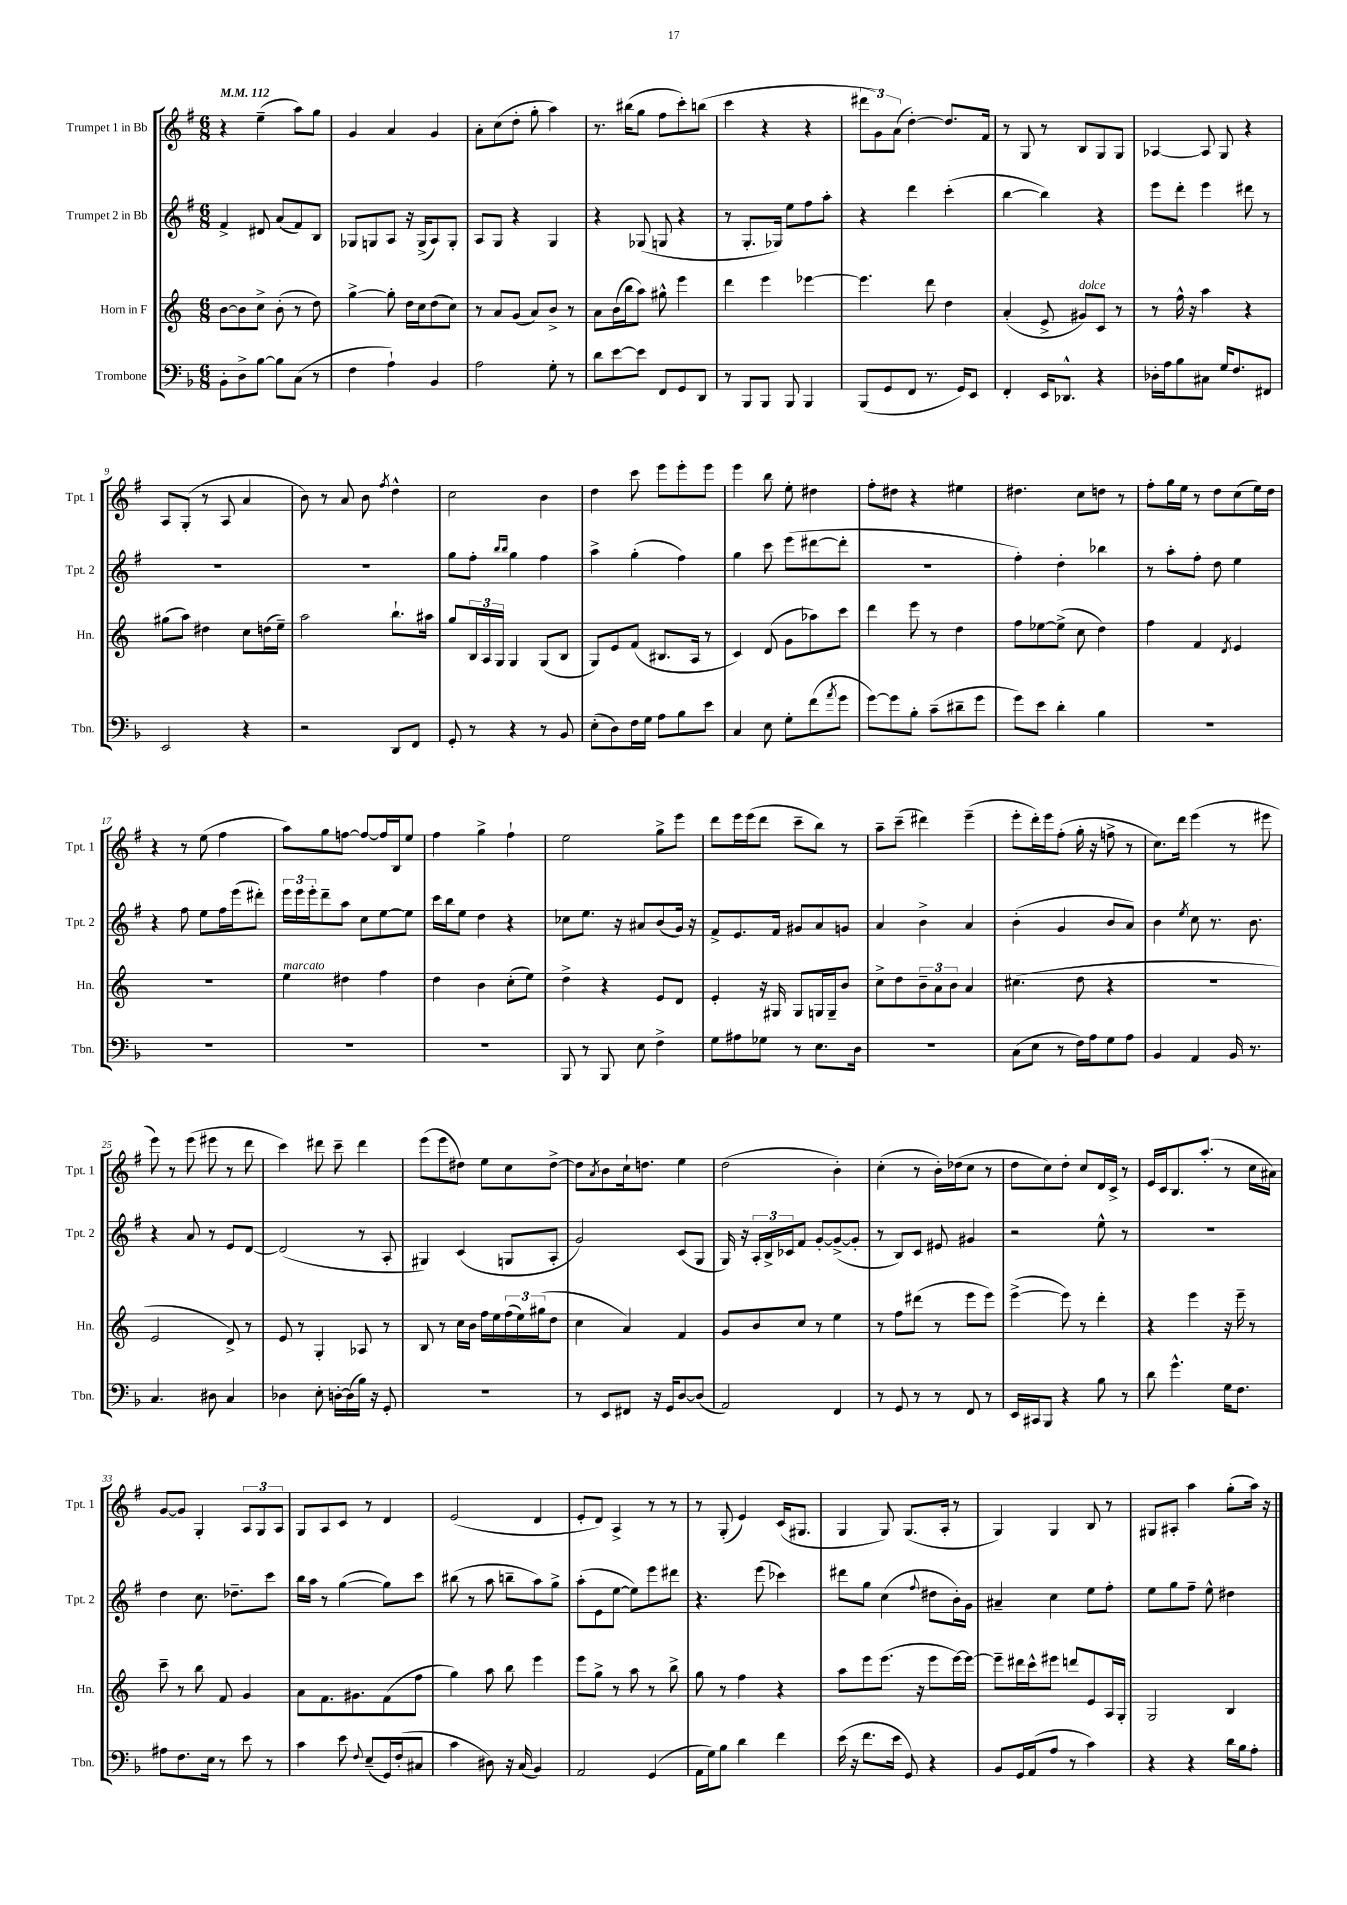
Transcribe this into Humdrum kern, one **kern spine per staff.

**kern	**kern	**kern	**kern
*part4	*part3	*part2	*part1
*staff4	*staff3	*staff2	*staff1
*I"Trombone	*I"Horn in F	*I"Trumpet 2 in Bb	*I"Trumpet 1 in Bb
*I'Tbn.	*I'Hn.	*I'Tpt. 2	*I'Tpt. 1
*clefF4	*clefG2	*clefG2	*clefG2
*k[b-]	*k[]	*k[f#]	*k[f#]
*M6/8	*M6/8	*M6/8	*M6/8
*MM112	*MM112	*MM112	*MM112
=1	=1	=1	=1
8BB-'\L	[8b\L	4f#^/	4r
8D^\	8b\]	.	.
[8B-\J	8cc^\J	8d#X/	(4ee~\
8B-\L]	(8b'\	(8a/L	.
(8C\J	8r	8f#/)	8aa\L)
8r	8dd\)	8B/J	8gg\J
=2	=2	=2	=2
4F\	[4gg^\	8G-X/L	4g/
.	.	8Gn/	.
4A`\)	8gg'\]	8A/J	4a/
.	16dd\LL	16r	.
.	16cc\J	(16G^/KL	.
4BB-/	(8dd\	8A/)	4g/
.	8cc\J)	8G'/J	.
=3	=3	=3	=3
2A\	8r	8A/L	8a'\L
.	8a/L	8G/J	(8cc\
.	(8g/J	4r	8dd'\J
.	8a/L)	.	8gg'\
8G'\	8b^/J	4G/	4aa\)
8r	8r	.	.
=4	=4	=4	=4
8d\L	8a\L	4r	8.r
[8e\	(16b\L	.	.
.	16bb\J	.	(16bb#X\KL
8e\J]	8aa\J)	(8G-X/	8gg\J
8FF/L	8gg#X^^\	8Gn/	8ff#\L
8GG/	4eee\	4r	8ccc'\)
8DD/J	.	.	(8bbn\J
=5	=5	=5	=5
8r	4ddd\	8r	4ccc\
8BBB-/L	.	8.G'/L	.
8BBB-/J	4eee\	.	4r
.	.	16G-X/Jk)	.
8BBB-/	.	8ee\L	.
4BBB-/	[4eee-X\	8ff#\	4r
.	.	8aa'\J	.
=6	=6	=6	=6
(8BBB-/L	4.eee-\]	4r	12ddd#X\L
.	.	.	12g\)
8GG/	.	.	.
.	.	.	(12a\J
8FF/J	.	4ddd\	[4dd'\)
8.r	8ddd\	.	.
.	4dd\	(4ccc'\	8.dd/L]
16GG/KL)	.	.	.
8EE/J	.	.	.
.	.	.	16f#/Jk
=7	=7	=7	=7
4FF'/	(4a'/	[4bb\	8r
.	.	.	8G/
16EE/KL	8e^/	4bb\])	8r
8.DD-X^^/J	.	.	.
!	!LO:TX:a:i:t=dolce	!	!
.	8g#X/L)	.	8B/L
4r	8c/J	4r	8G/
.	8r	.	8G/J
=8	=8	=8	=8
16D-X'\LL	8r	8eee\L	[4A-X/
16A\J	.	.	.
8B-\	16ff^^\	8ddd'\J	.
.	16r	.	.
8C#X\J	4aa\	4eee\	8A-/]
16G/KL	.	.	8G/
8.F/	.	.	.
.	4r	8ddd#X\	4r
8FF#X/J	.	8r	.
!!LO:LB:g=z
=9	=9	=9	=9
2EE/	(8gg#X\L	2.r	8A/L
.	8aa\J)	.	(8G'/J
.	4dd#X\	.	8r
.	.	.	8A/
4r	8cc\L	.	4a/
.	(16ddn\L	.	.
.	16ee~\JJ)	.	.
=10	=10	=10	=10
2r	2aa\	2.r	8b\)
.	.	.	8r
.	.	.	8a/
.	.	.	8b\
.	.	.	8qff#/
8DD/L	8.bb`\L	.	4dd^^\
8FF/J	.	.	.
.	16aa#X\Jk	.	.
=11	=11	=11	=11
8GG'/	8gg/L	8gg\L	2cc\
8r	24B/L	8ff#'\J	.
.	24A/	.	.
.	24G/JJ	.	.
.	.	16qqbb/LL	.
.	.	16qqbb/JJ	.
4r	4G/	4gg\	.
8r	(8G/L	4ff#\	4b\
8BB-/	8B/J	.	.
=12	=12	=12	=12
(8E'\L	8G/L)	4aa^\	4dd\
8D\)	8e/	.	.
16F\L	(8f/J	(4gg'\	8ccc\
16G\JJ	.	.	.
8A\L	8.B#X/L	.	8eee\L
8B-\	.	4ff#\)	8eee'\
.	16A/Jk	.	.
8e\J	8r	.	8eee\J
=13	=13	=13	=13
4C/	4c/)	4gg\	4eee\
8E\	(8d/	8ccc\	8bb\
8G'\L	8g\L	(8eee\L	8ee'\
(8f\	8aa-X\)	[8ddd#X\	4dd#X\
8qa/	.	.	.
8g\J	8ccc\J	8ddd#'\J]	.
=14	=14	=14	=14
[8g\L)	4ddd\	2.r	8ff#'\L
8g\]	.	.	8dd#X\J
8B-'\J	8eee\	.	4r
(8c~\L	8r	.	.
8d#X~\	4dd\	.	4ee#X\
8g\J	.	.	.
=15	=15	=15	=15
8g\L)	8ff\L	4ff#'\)	4.dd#X\
8e\J	[8ee-X\	.	.
4d'\	(8ee-^\J]	4dd'\	.
.	8cc\	.	8cc\L
4B-\	4dd\)	4bb-X\	8ddn\J
.	.	.	8r
=16	=16	=16	=16
2.r	4ff\	8r	8ff#'\L
.	.	8aa'\L	16gg\L
.	.	.	16ee\JJ
.	4f/	8ff#'\J	8r
.	.	8dd\	8dd\L
.	8qd/	.	.
.	4e/	4ee\	(8cc\
.	.	.	16ee\L)
.	.	.	16dd\JJ
!!LO:LB:g=z
=17	=17	=17	=17
2.r	2.r	4r	4r
.	.	8ff#\	8r
.	.	8ee\L	(8ee\
.	.	16ff#\L	4ff#\
.	.	(16eee\J	.
.	.	8ddd#X'\J)	.
=18	=18	=18	=18
!	!LO:TX:a:i:t=marcato	!	!
2.r	4ee\	24eee\LL	8aa\L)
.	.	24eee\	.
.	.	24eee'\J	.
.	.	8ddd~\	8gg\
.	4dd#X\	8aa\J	[8ffn\J
.	.	8cc\L	8ff/L_
.	4ff\	[8ee\	16ff/L]
.	.	.	16B/J
.	.	8ee\J]	8ee/J
=19	=19	=19	=19
2.r	4dd\	16ccc\LL	4ff#\
.	.	16bb\J	.
.	.	8ee\J	.
.	4b\	4dd\	4gg^\
.	(8cc'\L	4r	4ff#`\
.	8ee\J)	.	.
=20	=20	=20	=20
8BBB-/	4dd^\	8cc-X\L	2ee\
8r	.	8.ee\J	.
8BBB-/	4r	.	.
.	.	16r	.
8E\	.	8a#X/L	.
4F^\	8e/L	(8b/	8gg^\L
.	8d/J	16g/Jk)	8eee\J
.	.	16r	.
=21	=21	=21	=21
8G\L	4e'/	8f#^/L	8ddd\L
8A#X\	.	8.e/	16eee\L
.	.	.	(16eee\J
8G-X\J	16r	.	8ddd\J
.	16G#X/	16f#/Jk	.
8r	8G#/L	8g#X/L	8ccc~\L
8.E\L	16Gn/L	8a/	8bb\J)
.	16G~/J	.	.
.	8b/J	8gn/J	8r
16D\Jk	.	.	.
=22	=22	=22	=22
2.r	8cc^\L	4a/	8aa~\L
.	8dd\	.	(8ccc~\J
.	12b~\	4b^\	4ddd#X\)
.	12a\	.	.
.	12b\J	.	.
.	4a/	4a/	(4eee~\
=23	=23	=23	=23
(8C\L	(4.cc#X\	(4b'\	8eee'\L
8E\J	.	.	16ddd'\L)
.	.	.	16eee\J
8r	.	4g/	(8ff#'\J
16F\LL)	8dd\	.	16gg'\
16A\J	.	.	16r
8G\	4r	8b/L	8ffn^\
8A\J	.	8a/J)	8r
=24	=24	=24	=24
4BB-/	2.r	4b\	8.cc\L)
.	.	.	16ddd\Jk
.	.	8qee/	.
4AA/	.	8cc\	(4eee\
.	.	8.r	.
16BB-/	.	.	8r
8.r	.	8.b\	.
.	.	.	8eee#X\
!!LO:LB:g=z
=25	=25	=25	=25
4.C/	2e/	4r	8eee\)
.	.	.	8r
.	.	8a/	(8eee\
8D#X\	.	8r	8eee#X\
4C/	8d^/)	8e/L	8r
.	8r	[8d/J	8ddd\
=26	=26	=26	=26
4D-X\	8e/	(2d/]	4ccc\)
.	8r	.	.
8E'\	4G'/	.	8ddd#X\
[16Dn'\LL	.	.	8ccc~\
(16D\]	.	.	.
16B-\JJ)	8A-X/	8r	4ddd#\
16r	.	.	.
8GG'/	8r	8A'/	.
=27	=27	=27	=27
2.r	8B/	4G#X/)	(8eee\L
.	8r	.	8eee\
.	16cc\LL	(4c/	8dd#X\J)
.	16b\JJ	.	.
.	16ff\LL	.	8ee\L
.	16ee\	.	.
.	(24ff\	8Gn/L	8cc\
.	24ee\)	.	.
.	(24gg#X\J	.	.
.	8dd\J	8A'/J	[8dd#^\J
=28	=28	=28	=28
8r	4cc\	2g/)	8dd#\L]
.	.	.	8qa/
8EE/L	.	.	8b\
8FF#X/J	4a/)	.	16cc`\k
.	.	.	8.ddn\J
16r	.	.	.
16GG/KL	.	.	.
[8D/	4f/	(8c/L	4ee\
(8D/J]	.	8G/J	.
=29	=29	=29	=29
2AA/)	8g/L	16G/)	(2dd\
.	.	16r	.
.	8b/	24A'/LL	.
.	.	24B^/	.
.	.	24c-X/J	.
.	8cc/J	8f#/J	.
.	8r	[8g'/L	.
4FF/	4ee\	(8g^/_	4b'\)
.	.	8g'/J]	.
=30	=30	=30	=30
8r	8r	8r	(4cc'\
8GG/	8ff\L	8B/L)	.
8r	(8ddd#X\J	8c/J	8r
8r	8r	8e#X/	16b'\LL)
.	.	.	(16dd-X\J
8FF/	8eee\L	4g#X/	8cc\J
8r	8eee\J)	.	8r
=31	=31	=31	=31
16EE/LL	([4eee^\	2r	8dd\L
16CC#X/J	.	.	.
8BBB-/J	.	.	8cc\)
4r	8eee\])	.	8dd'\J
.	8r	.	8cc/L
8B-\	4ddd'\	8ee^^\	16d/L
.	.	.	16c^/JJ
8r	.	8r	8r
=32	=32	=32	=32
8d\	4r	2.r	16e/LL
.	.	.	16c/J
4.g^^\	.	.	8.B/
.	4eee\	.	.
.	.	.	(8.aa'/J
16G\KL	16r	.	8r
8.F\J	16eee~\	.	.
.	8r	.	16cc\LL
.	.	.	16a#X\JJ)
!!LO:LB:g=z
=33	=33	=33	=33
8A#X\L	8ccc~\	4dd\	[8g/L
8.F\	8r	.	8g/J]
.	8bb\	8.cc\	4G'/
16E\Jk	.	.	.
8r	8f/	.	.
.	.	8.dd-X~\L	.
8e\	4g/	.	12A/L
.	.	.	12G/
8r	.	8ccc\J	.
.	.	.	12A/J
=34	=34	=34	=34
4c\	8a\L	16bb\LL	8G/L
.	.	16aa\JJ	.
.	8.f\	8r	8A/
8e\	.	([4gg\	8c/J
.	8.g#X\	.	.
8qqF/	.	.	.
(8E~/L	.	.	8r
16GG/L)	(8f\	8gg\L])	4d/
(16F'/J	.	.	.
8C#X/J	8ff\J	8ccc\J	.
=35	=35	=35	=35
4c\	4gg\)	(8bb#X\	(2e/
.	.	8r	.
8D#X\)	8aa\	8aa\	.
16r	8bb\	8bbn~\L	.
(16C/	.	.	.
4BB-/)	4eee\	8aa\)	4d/
.	.	8gg^\J	.
=36	=36	=36	=36
2AA/	8eee\L	(8aa'\L	8e'/L
.	8gg^\J	8e\	8d/J)
.	8r	[8ee\J	4A^/
.	8aa\	8ee\L])	.
(4GG/	8r	8eee\	8r
.	8bb^\	8ddd#X\J	8r
=37	=37	=37	=37
16AA\LL	8gg\	4.r	8r
16G\J)	.	.	.
8B-\J	8r	.	(8G'/
4d\	4ff\	.	4e/)
.	.	(8eee\	.
4f\	4r	4ccc-X\)	(16c/KL
.	.	.	8.G#X/J
=38	=38	=38	=38
(16e\	8aa\L	8ddd#X\L	4G/
16r	.	.	.
8.f\L	8eee\	8gg\J	.
.	(8.eee\J	(4cc\	8G/)
16e\Jk	.	.	.
8GG/)	.	.	(8.G/L
.	16r	.	.
.	.	8qqff#/	.
4r	8eee\L	8dd#X\L	.
.	.	.	16A'/Jk
.	[16eee\L)	16b'\L)	8r
.	16eee\JJ_	16g\JJ	.
=39	=39	=39	=39
8BB-/L	8eee~\L]	4a#X~/	4G/)
16GG/L	16ddd#X\L	.	.
(16AA/J	16ccc^^\J	.	.
8A/J	8eee#X\J	4cc\	4G/
8r	8dddn/L	.	.
4c\)	8e/	8ee\L	8B/
.	16A/L	8ff#'\J	8r
.	16G'/JJ	.	.
=40	=40	=40	=40
4r	2G/	8ee\L	8G#X/L
.	.	8gg\	8A#X'/J
4r	.	8ff#~\J	4aa\
.	.	8ee^^\	.
16d\LL	4B/	4dd#X\	(8gg'\L
16B-\J	.	.	.
8A'\J	.	.	16aa\Jk)
.	.	.	16r
==	==	==	==
*-	*-	*-	*-
